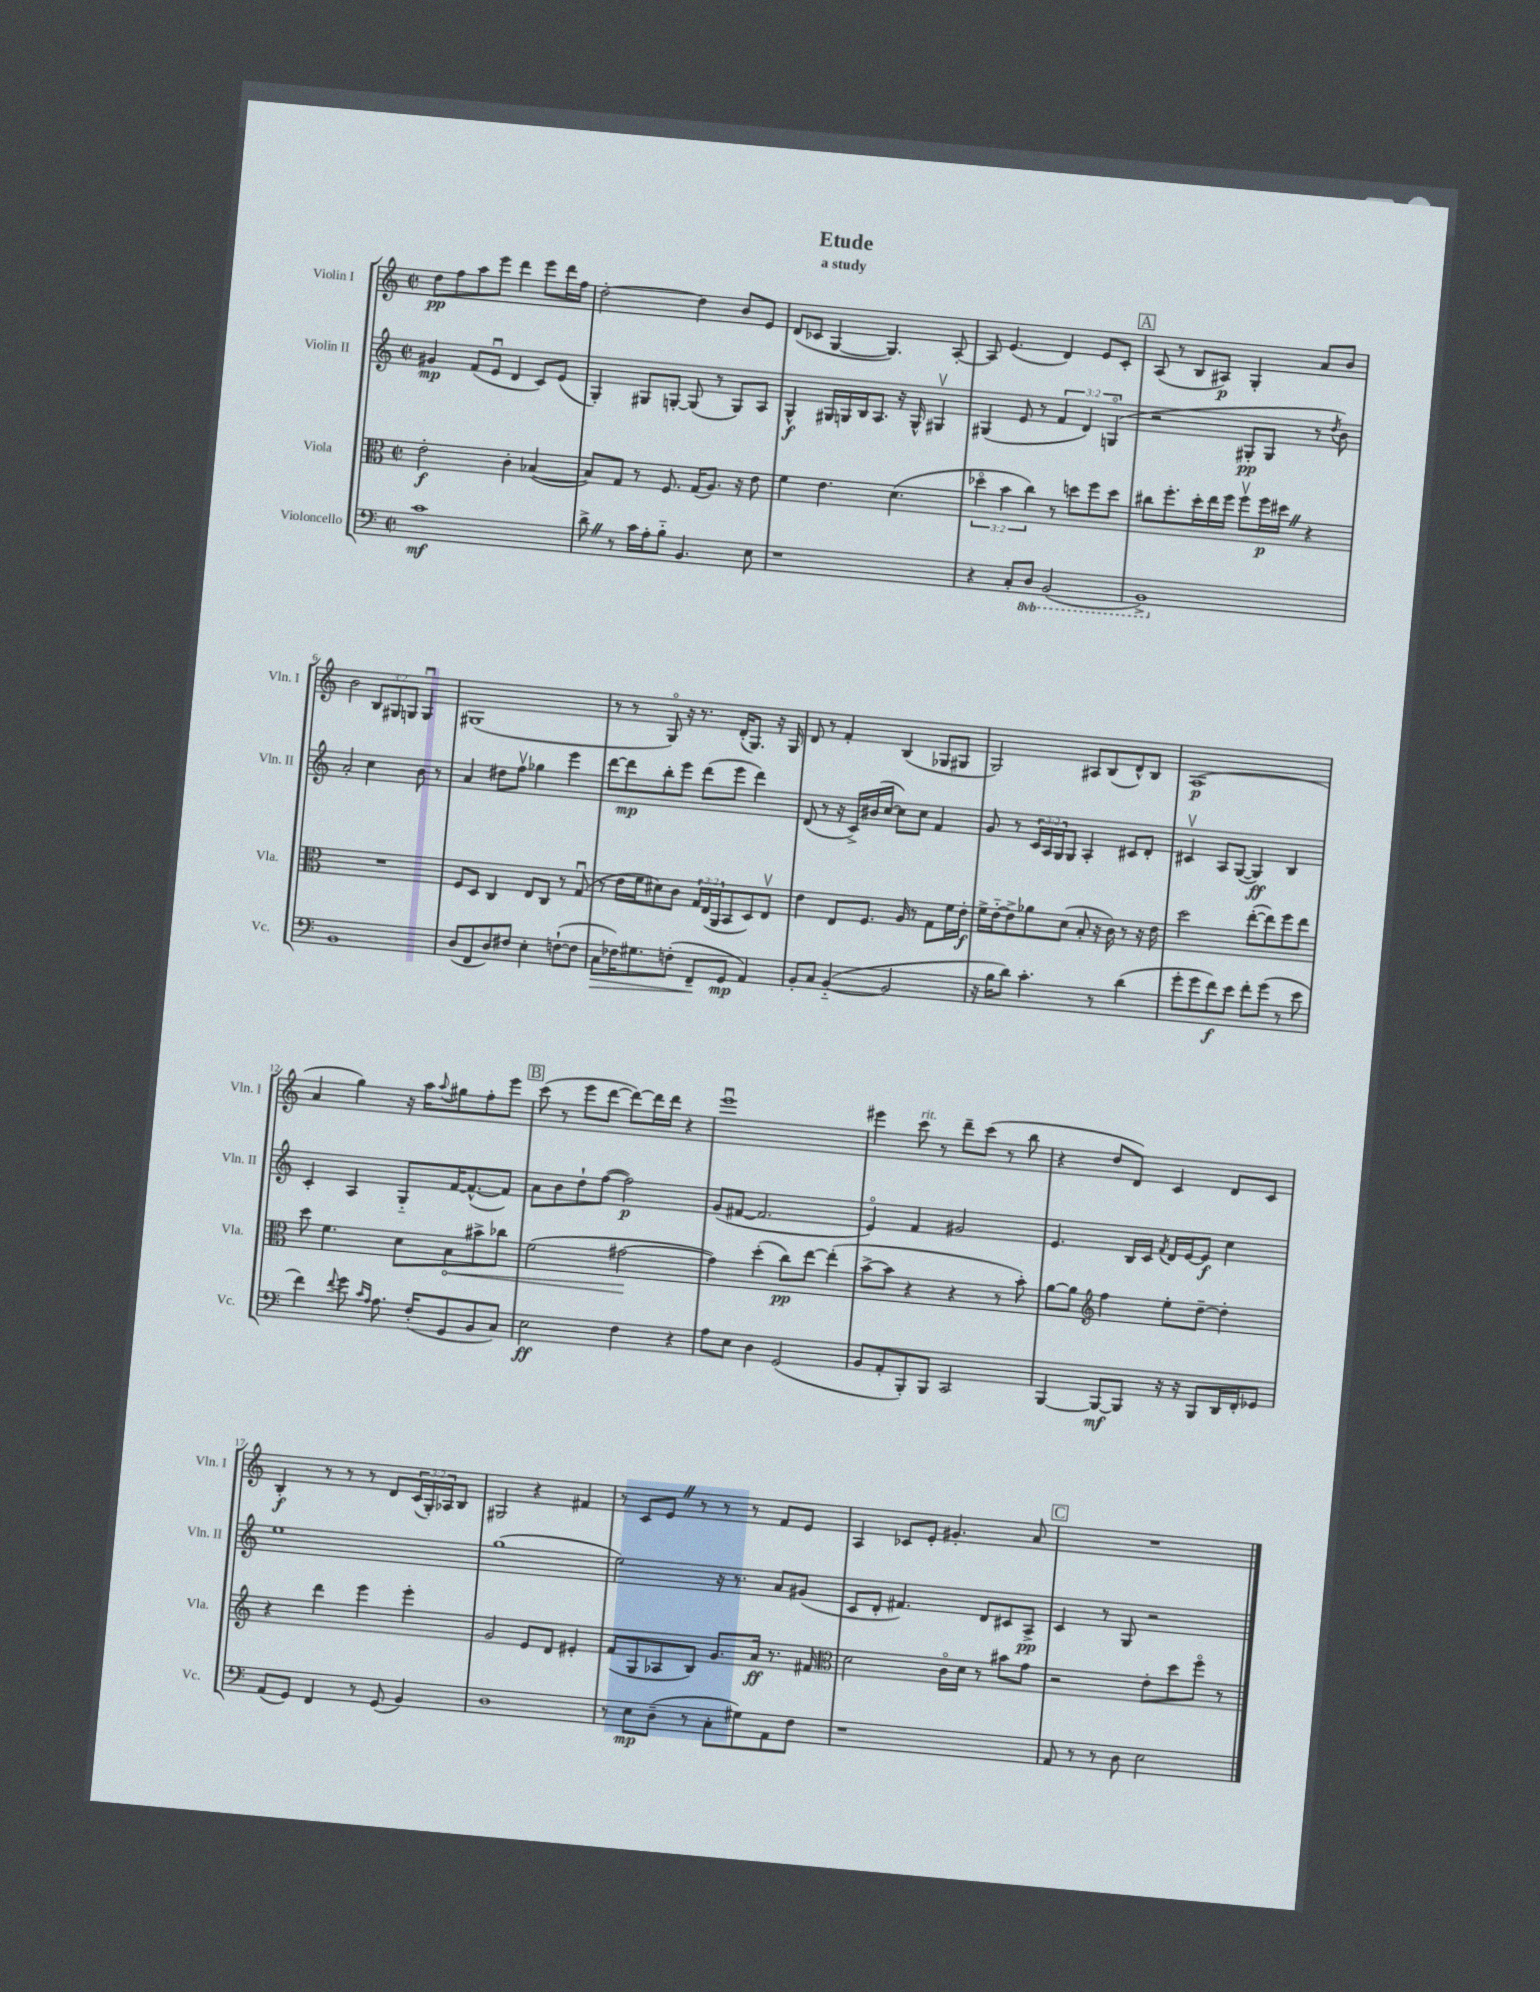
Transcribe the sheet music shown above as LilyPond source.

\header { title = "Etude" subtitle = "a study" }
<<
\new StaffGroup <<
\new Staff = "s0" \with { instrumentName = "Violin I" shortInstrumentName = "Vln. I" } {
    \clef treble \key c \major \defaultTimeSignature \time 2/2 \override Staff.TupletNumber.text = #tuplet-number::calc-fraction-text
    d''8\pp f''8 a''8 e'''8 d'''4 e'''8 d'''16 f''16 |
    d''2~-. d''4 b'8 e'8 |
    d'8( ces'8 g4~ g4.) a8~-. |
    a8 e'4.( d'4) e'8 c'8-. |
    \mark \markup { \box "A" } a8( r8 b8 ais8\p) g4-. a'8 b'8 |
    b'2 \tuplet 3/2 { b8 gis8 g8 } g4\downbow |
    gis1( |
    r8 r8 g8\flageolet) r16 r8. d'16-.( g8.) r16 g16 |
    d'8 r8 f'4-. b4( ges8 gis8 |
    g2) ais8 b8( d'8-^) b8 |
    a1\p( |
    a'4 g''4) r16 a''16 \appoggiatura { a''8 } gis''8 f''8-. e'''8 |
    \mark \markup { \box "B" } c'''8( r8 e'''8 d'''8~ d'''8~) d'''16 d'''16 r4 |
    e'''1\downbow |
    eis'''4 c'''8^\markup { \italic "rit." } r8 d'''8-- c'''8( r8 b''8 |
    r4 d''8 d'8) c'4 d'8 c'8 |
    b4-.\f r8 r8 r8 d'8 \tuplet 3/2 { c'16( g16-.) aes16 } b8 |
    gis2 r4 fis'4 |
    r8 c'8 e'8 \once \override BreathingSign.text = \markup { \musicglyph "scripts.caesura.straight" } \breathe r8 r8 r8 f'8 e'8 |
    a4 ces'8 e'8-. gis'4.-. a'8 |
    \mark \markup { \box "C" } R1 \bar "|." |
}
\new Staff = "s1" \with { instrumentName = "Violin II" shortInstrumentName = "Vln. II" } {
    \clef treble \key c \major \defaultTimeSignature \time 2/2 \override Staff.TupletNumber.text = #tuplet-number::calc-fraction-text
    gis'4\mp f'8( e'8\downbow d'4 c'8) e'8( |
    g4-.) gis8 g8~-. g8( r8 g8) a8 |
    g4-^\f gis16 g16 b16 a8. r16 g16-^ gis4\upbow |
    gis4( e'8 r8 \tuplet 3/2 { f'4 d'4) g4\flageolet( } |
    \mark \markup { \box "A" } r2 gis8-.\pp gis8 r8 \acciaccatura { d''8 } b'8) |
    a'2-. c''4 b'8 r8 |
    a'4 dis''8 f''8\upbow ges''4 e'''4 |
    d'''8~ d'''8\mp b''8-. e'''8 d'''8( e'''8 d'''4) |
    d'8( r8 r16 c'16->) bis'16( c''16~ c''8) c''8 f'4 |
    g'8 r8 \tuplet 3/2 { c'16 a16 g16 } g8 a4-. cis'8 d'8-. |
    cis'4\upbow a8 g8~( g4\ff) b4 |
    c'4-. a4 g8-_ f'16~ f'8.~-^( f'8) |
    \mark \markup { \box "B" } a'8 b'8 d''8-! f''8~( f''2\p) |
    g'8( fis'8~ fis'2. |
    e'4\flageolet) f'4 gis'2 |
    e'4. b16 c'16 \acciaccatura { f'8 } d'16 e'16~ e'8\f c''4 |
    e''1 |
    g''1( |
    e''2) r16 r8. a'8 gis'8( |
    c'8 d'8-. fis'4.) d'8 cis'8 a8->\pp |
    \mark \markup { \box "C" } c'4 r8 g8 r2 \bar "|." |
}
\new Staff = "s2" \with { instrumentName = "Viola" shortInstrumentName = "Vla." } {
    \clef alto \key c \major \defaultTimeSignature \time 2/2 \override Staff.TupletNumber.text = #tuplet-number::calc-fraction-text
    e'2-.\f c'4-. bes4~( |
    bes8) g8 r8 f8. g16( a8.) r16 e'8 |
    f'4 e'4. d'4.( |
    \tuplet 3/2 { des''4\flageolet b'4 c''4) } r8 d''8 f''8 d''8 |
    \mark \markup { \box "A" } cis''8 f''8.-. d''16-. e''16 f''16 f''8\upbow f''16\p dis''16 \once \override BreathingSign.text = \markup { \musicglyph "scripts.caesura.straight" } \breathe r4 |
    R1 |
    f8 d8 c4 e8 c8 r8 g8\downbow( |
    r8 e'16 f'16 dis'8) c'8 \tuplet 3/2 { g16 e16( a,16 } b,8 d8) e8\upbow |
    e'4 e8 f8. a16 r8 g8 f'16 e'16-.\f |
    f'16-> e'16~-_ e'8-> aes'8 d'8( b8-. r16 c'16) r8 r16 e'16 |
    d''2 e''8~-.( e''8) f''8 e''8 |
    d''8 f'4. d'8 \once \override Hairpin.circled-tip = ##t b8\< bis'8-> ces''8 |
    \mark \markup { \box "B" } f'2( gis'2~\! |
    gis'4) d''4-.( c''8\pp) e''8~ e''4-.( |
    b'8~-> b'8 r4 r4 r8 b'8-.) |
    a'8~ a'8 \clef treble f''4 e''8-. d''8~-- d''4-. |
    r4 d'''4 e'''4 e'''4-. |
    g'2 e'8 d'8 eis'4-. |
    f'8( g8 aes8 b8) g'8. a'16\ff r8. fis'16 |
    \clef alto d'2 c'16\flageolet d'16 r8 bis'8 g'8 |
    \mark \markup { \box "C" } r2 e'8-. d''8 f''8\flageolet r8 \bar "|." |
}
\new Staff = "s3" \with { instrumentName = "Violoncello" shortInstrumentName = "Vc." } {
    \clef bass \key c \major \defaultTimeSignature \time 2/2 \set Staff.ottavationMarkups = #ottavation-simple-ordinals
    c'1\mf |
    d'8-> \once \override BreathingSign.text = \markup { \musicglyph "scripts.caesura.straight" } \breathe r8 c'16 a16-. b8-_ b,4. e8 |
    r1 |
    r4 c8-. \ottava #-1 d,8 b,,2( |
    \mark \markup { \box "A" } b,,1->) \ottava #0 |
    b,1 |
    d8( f,8 d8) fis8 e4-. f8~-!( f8 |
    c8\> fes16) gis8. f8-.( f,8--\! g,8\mp a,4) |
    b,8-. c8 b,4~-_( b,2 |
    r16 b16 d'8) c'4.-. r8 d'4( |
    g'8-. g'8 f'8\f) e'8 f'8-. g'8( r8 e'8 |
    f'4) \appoggiatura { f'8 } g'8 \grace { c'16 a16 } a8. f16-.( g,8 b,8 c8) |
    \mark \markup { \box "B" } e2\ff f4 r4 |
    a8 e8 d4 g,2( |
    b,8 a,8-. b,,8-.) b,,8 c,2 |
    b,,4~ b,,8~\mf b,,8 r16 r16 b,,8 d,16 f,16-. ges,8 |
    a,8( g,8) f,4 r8 g,8( b,4) |
    d1 |
    r8 e8\mp d8--( r8 c8-. gis8) a,8 f8 |
    r1 |
    \mark \markup { \box "C" } a,8 r8 r8 d8 e2 \bar "|." |
}
>>
>>
